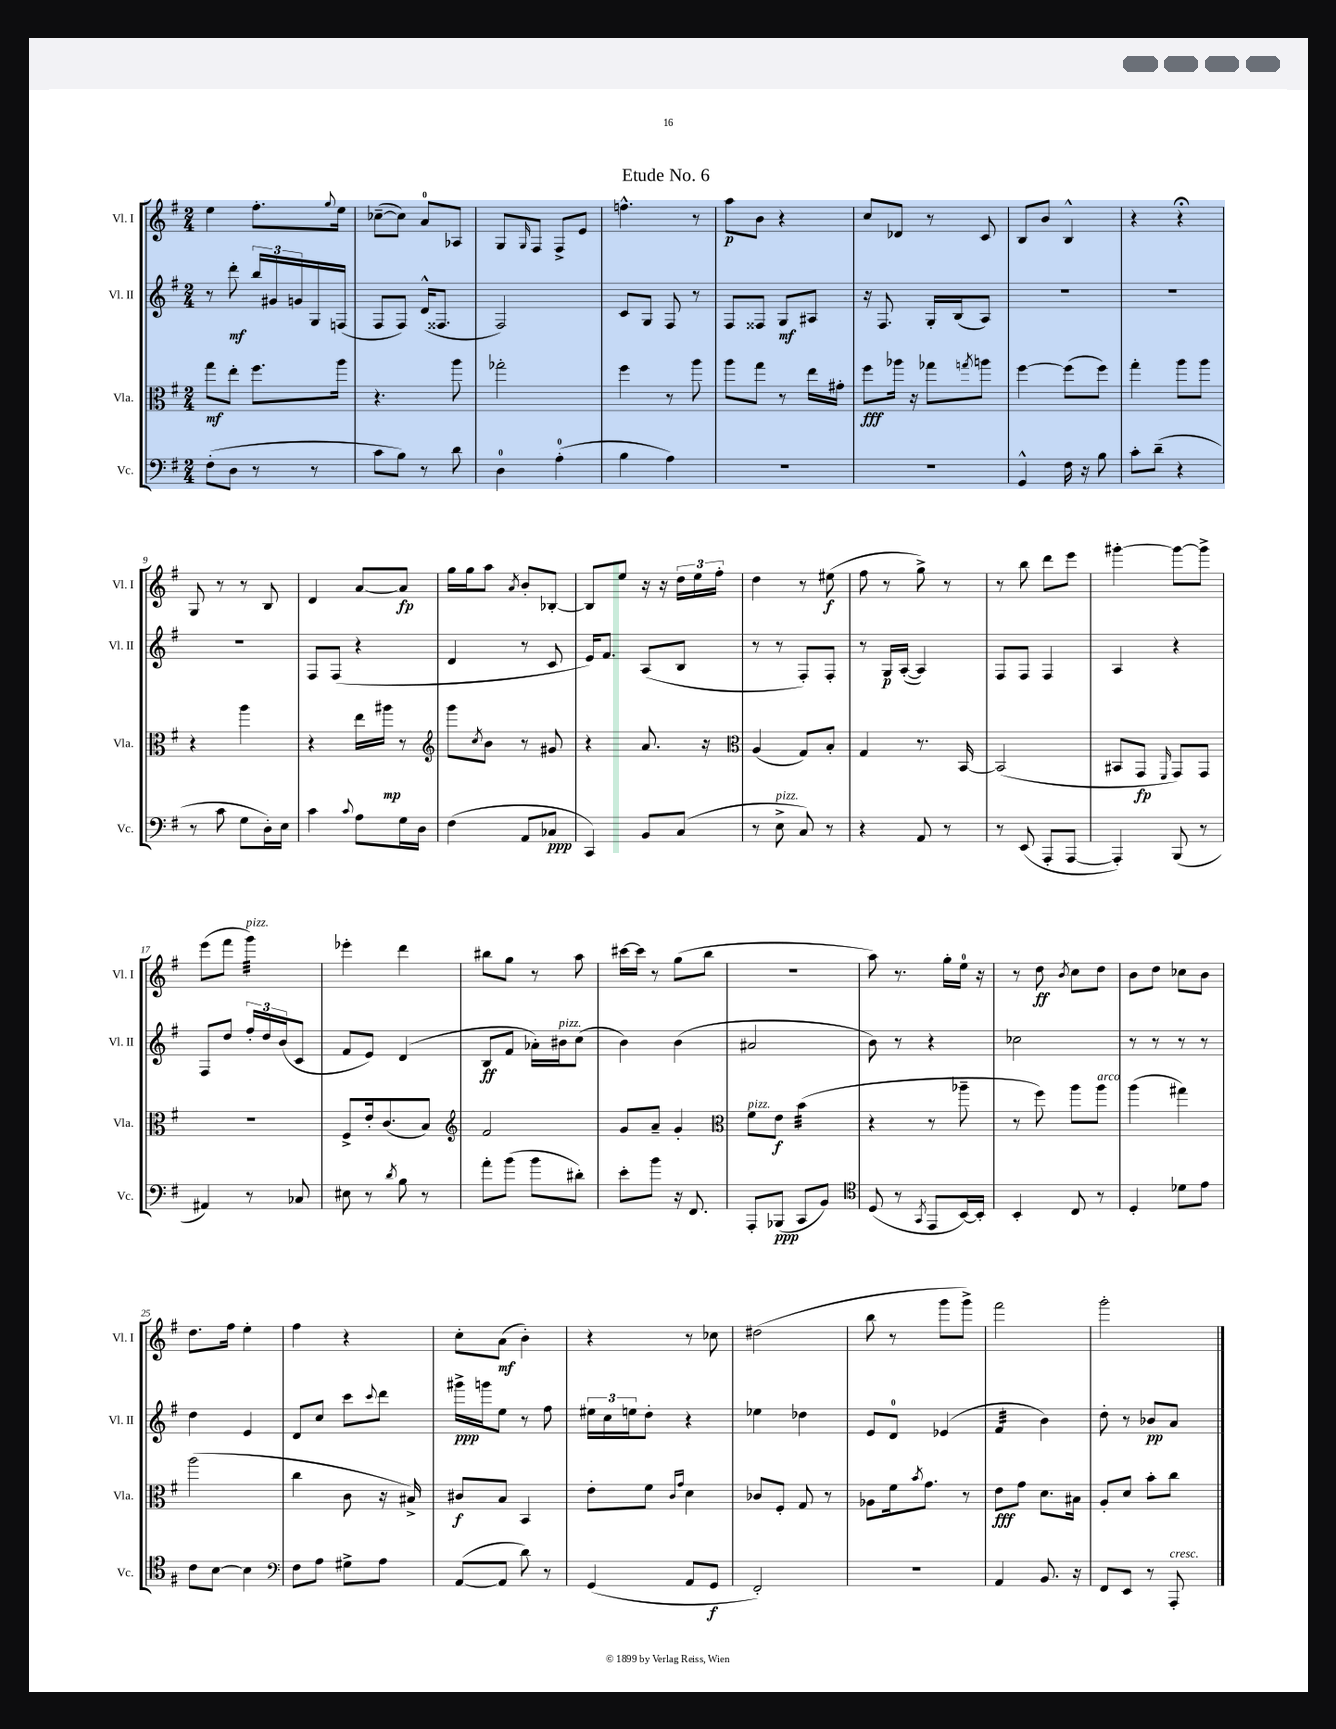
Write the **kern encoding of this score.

**kern	**kern	**kern	**kern
*staff4	*staff3	*staff2	*staff1
*clefF4	*clefC3	*clefG2	*clefG2
*k[f#]	*k[f#]	*k[f#]	*k[f#]
*M2/4	*M2/4	*M2/4	*M2/4
(8F#'\L	8gg\L	8r	4ee\
8D\J	8ee'\J	8ddd'\	.
8r	8.ff#\L	24bb/LL	8.ff#'\L
.	.	24g#/	.
.	.	24g/	.
8r	.	16G/	.
.	.	.	8qqgg/
.	16aa\Jk	(16F/JJ	16ee\Jk
=	=	=	=
8c\L	4.r	8F#/L	([8cc-~\L
8B\J)	.	8F#/J)	8cc-\]J)
8r	.	(16d^^/LK	8a/L
.	.	8.F##/J	.
8d\	8aa\	.	8A-/J
=	=	=	=
4D\	2gg-'\	2F#/)	8G/L
.	.	.	16qqG/
.	.	.	8F#/J
(4A'\	.	.	8F#^/L
.	.	.	8e/J
=	=	=	=
4B\	4ff#\	8c/L	4.ff^^\
.	.	8G/J	.
4A\)	8r	8F#/	.
.	8aa\	8r	8r
=	=	=	=
2r	8aa\L	8F#/L	8aa\L
.	8gg\J	8F##/J	8b\J
.	8r	8G/L	4r
.	16ee\LL	8A#/J	.
.	16g#'\JJ	.	.
=	=	=	=
2r	8ff#\L	16r	8cc/L
.	.	8.F#/	.
.	16aa-\Jk	.	8d-/J
.	16r	.	.
.	8gg-\L	16G'/LL	8r
.	.	(16B/J	.
.	8qgg/	.	.
.	8aa\J	8A/J)	8c/
=	=	=	=
4GG^^/	[4ff#\	2r	8B/L
.	.	.	8b/J
16F#\	(8ff#\]L	.	4B^^/
16r	.	.	.
8B\	8ff#\J)	.	.
=	=	=	=
8c'\L	4gg'\	2r	4r
(8d~\J	.	.	.
4r	8aa\L	.	4r;
.	8aa\J	.	.
=	=	=	=
8r	4r	2r	8G/
8c\	.	.	8r
8G\L	4aa\	.	8r
16D'\L)	.	.	8B/
16E\JJ	.	.	.
=	=	=	=
4c\	4r	8F#/L	4d/
.	.	(8F#/J	.
8qqc/	.	.	.
8A\L	16ee\LL	4r	[8a/L
.	16aa#\JJ	.	.
16G\L	8r	.	8a/]J
16D\JJ	.	.	.
=	=	=	=
*	*clefG2	*	*
(4F#\	8ggg\L	4d/	16gg\LL
.	.	.	16gg\J
.	8qcc/	.	.
.	8b\J	.	8aa\J
.	.	.	8qa/
8AA/L	8r	8r	8b'/L
8C-/J	8g#/	8c/	[8B-'/J
=	=	=	=
4CC/)	4r	16e/LK)	8B-/]L
.	.	8.f#/J	.
.	.	.	8ee/J
8BB/L	8.a/	(8A/L	16r
.	.	.	16r
(8C/J	.	8B/J	24dd\LL
.	.	.	24ee\
.	16r	.	.
.	.	.	24ff#'\JJ
=	=	=	=
*	*clefC3	*	*
8r	(4A/	8r	4dd\
8E^\	.	8r	.
8C/)	8G/L)	8F#'/L)	8r
8r	8B'/J	8F#'/J	(8ee#\
=	=	=	=
4r	4G/	8r	8ff#\
.	.	16G/LL	8r
.	.	([16A'/JJ	.
8AA/	8.r	4A/])	8gg^\)
8r	.	.	8r
.	[16BB/	.	.
=	=	=	=
8r	(2BB/]	8F#/L	8r
(8EE/	.	8F#/J	8bb\
8AAA'/L	.	4F#/	8ddd\L
[8AAA/J	.	.	8eee\J
=	=	=	=
4AAA'/])	8BB#/L	4A/	[4ggg#'\
.	8GG/J	.	.
.	16qqFF#/	.	.
(8BBB/	8GG/L)	4r	8ggg#\_L
8r	8GG/J	.	8ggg#^\]J
=	=	=	=
4AA#/)	2r	8F#/L	(8eee\L
.	.	8dd/J	8fff#\J
8r	.	24ff#'/LL	4ggg\)
.	.	24dd/	.
.	.	(24b/J	.
8C-/	.	8c/J	.
=	=	=	=
8E#\	8F#^/L	8f#/L	4eee-'\
8r	16e'/k	8e/J)	.
.	(8.c/	.	.
8qd/	.	.	.
8B\	.	(4d/	4ddd\
8r	8B/J)	.	.
=	=	=	=
*	*clefG2	*	*
8a'\L	2f#/	8B/L	8bb#\L
(8b\J	.	8f#/J	8gg\J
8b\L	.	16a-'\LL)	8r
.	.	16b#\J	.
8d#'\J)	.	(8cc\J	8aa\
=	=	=	=
8e'\L	8g/L	4b\)	[16ccc#\LL
.	.	.	16ccc#\]JJ
8b\J	8a~/J	.	8r
16r	4g'/	(4b\	(8gg\L
8.FF#/	.	.	.
.	.	.	8bb\J
=	=	=	=
*	*clefC3	*	*
8AAA'/L	8f#\L	2a#/	2r
(8BBB-/J	8e\J	.	.
8CC/L	(4b\	.	.
8BB/J)	.	.	.
=	=	=	=
*clefC4	*	*	*
(8D/	4r	8b\)	8aa\)
8r	.	8r	8.r
8qGG/	.	.	.
8EE/L	8r	4r	.
.	.	.	16gg'\LL
[16BB/L)	8aa-~\	.	16ee\JJ
16BB'/]JJ	.	.	16r
=	=	=	=
4BB'/	8r	2cc-\	8r
.	8ff#\)	.	8dd\
.	.	.	8qb/
8C/	8aa\L	.	8cc\L
8r	8aa\J	.	8dd\J
=	=	=	=
4D'/	(4aa\	8r	8b\L
.	.	8r	8dd\J
8d-\L	4gg#\)	8r	8cc-\L
8e\J	.	8r	8b\J
=	=	=	=
8c\L	(2aa\	4dd\	8.dd\L
[8B\J	.	.	.
.	.	.	16ff#\Jk
4B\]	.	4e/	4ee'\
=	=	=	=
*clefF4	*	*	*
8F#\L	4cc\	8d/L	4ff#\
8A\J	.	8cc/J	.
8G#^\L	8c\	8ccc\L	4r
.	.	8qqccc/	.
8A\J	16r	8ddd\J	.
.	16B#^/)	.	.
=	=	=	=
([8AA/L	8c#/L	16ggg#^\LL	8cc'\L
.	.	16ggg\J	.
8AA/]J	8B/J	8ee\J	(8a\J
8d\)	4BB/	8r	4b'\)
8r	.	8ff#\	.
=	=	=	=
(4GG/	8e'\L	24ee#\LL	4r
.	.	24cc\	.
.	.	24ee\J	.
.	8f#\J	8dd'\J	.
.	16qqc/LL	.	.
.	16qqg/JJ	.	.
8AA/L	4d\	4r	8r
8GG/J	.	.	8cc-\
=	=	=	=
2FF#'/)	8c-/L	4ee-\	(2dd#\
.	8F#'/J	.	.
.	8G/	4dd-\	.
.	8r	.	.
=	=	=	=
2r	8A-\L	8e/L	8bb\
.	16f#\k	8d/J	8r
.	8qb/	.	.
.	8.g\J	.	.
.	.	(4e-/	8ggg\L
.	8r	.	8ggg^\J)
=	=	=	=
4AA/	8e\L	4f#/	2fff#\
.	8g\J	.	.
8.BB/	8.d\L	4b\)	.
16r	16B#\Jk	.	.
=	=	=	=
8FF#/L	8A'/L	8dd'\	2ggg'\
8EE/J	8d/J	8r	.
8r	8b'\L	8b-/L	.
8AAA'/	8cc\J	8a/J	.
==	==	==	==
*-	*-	*-	*-
